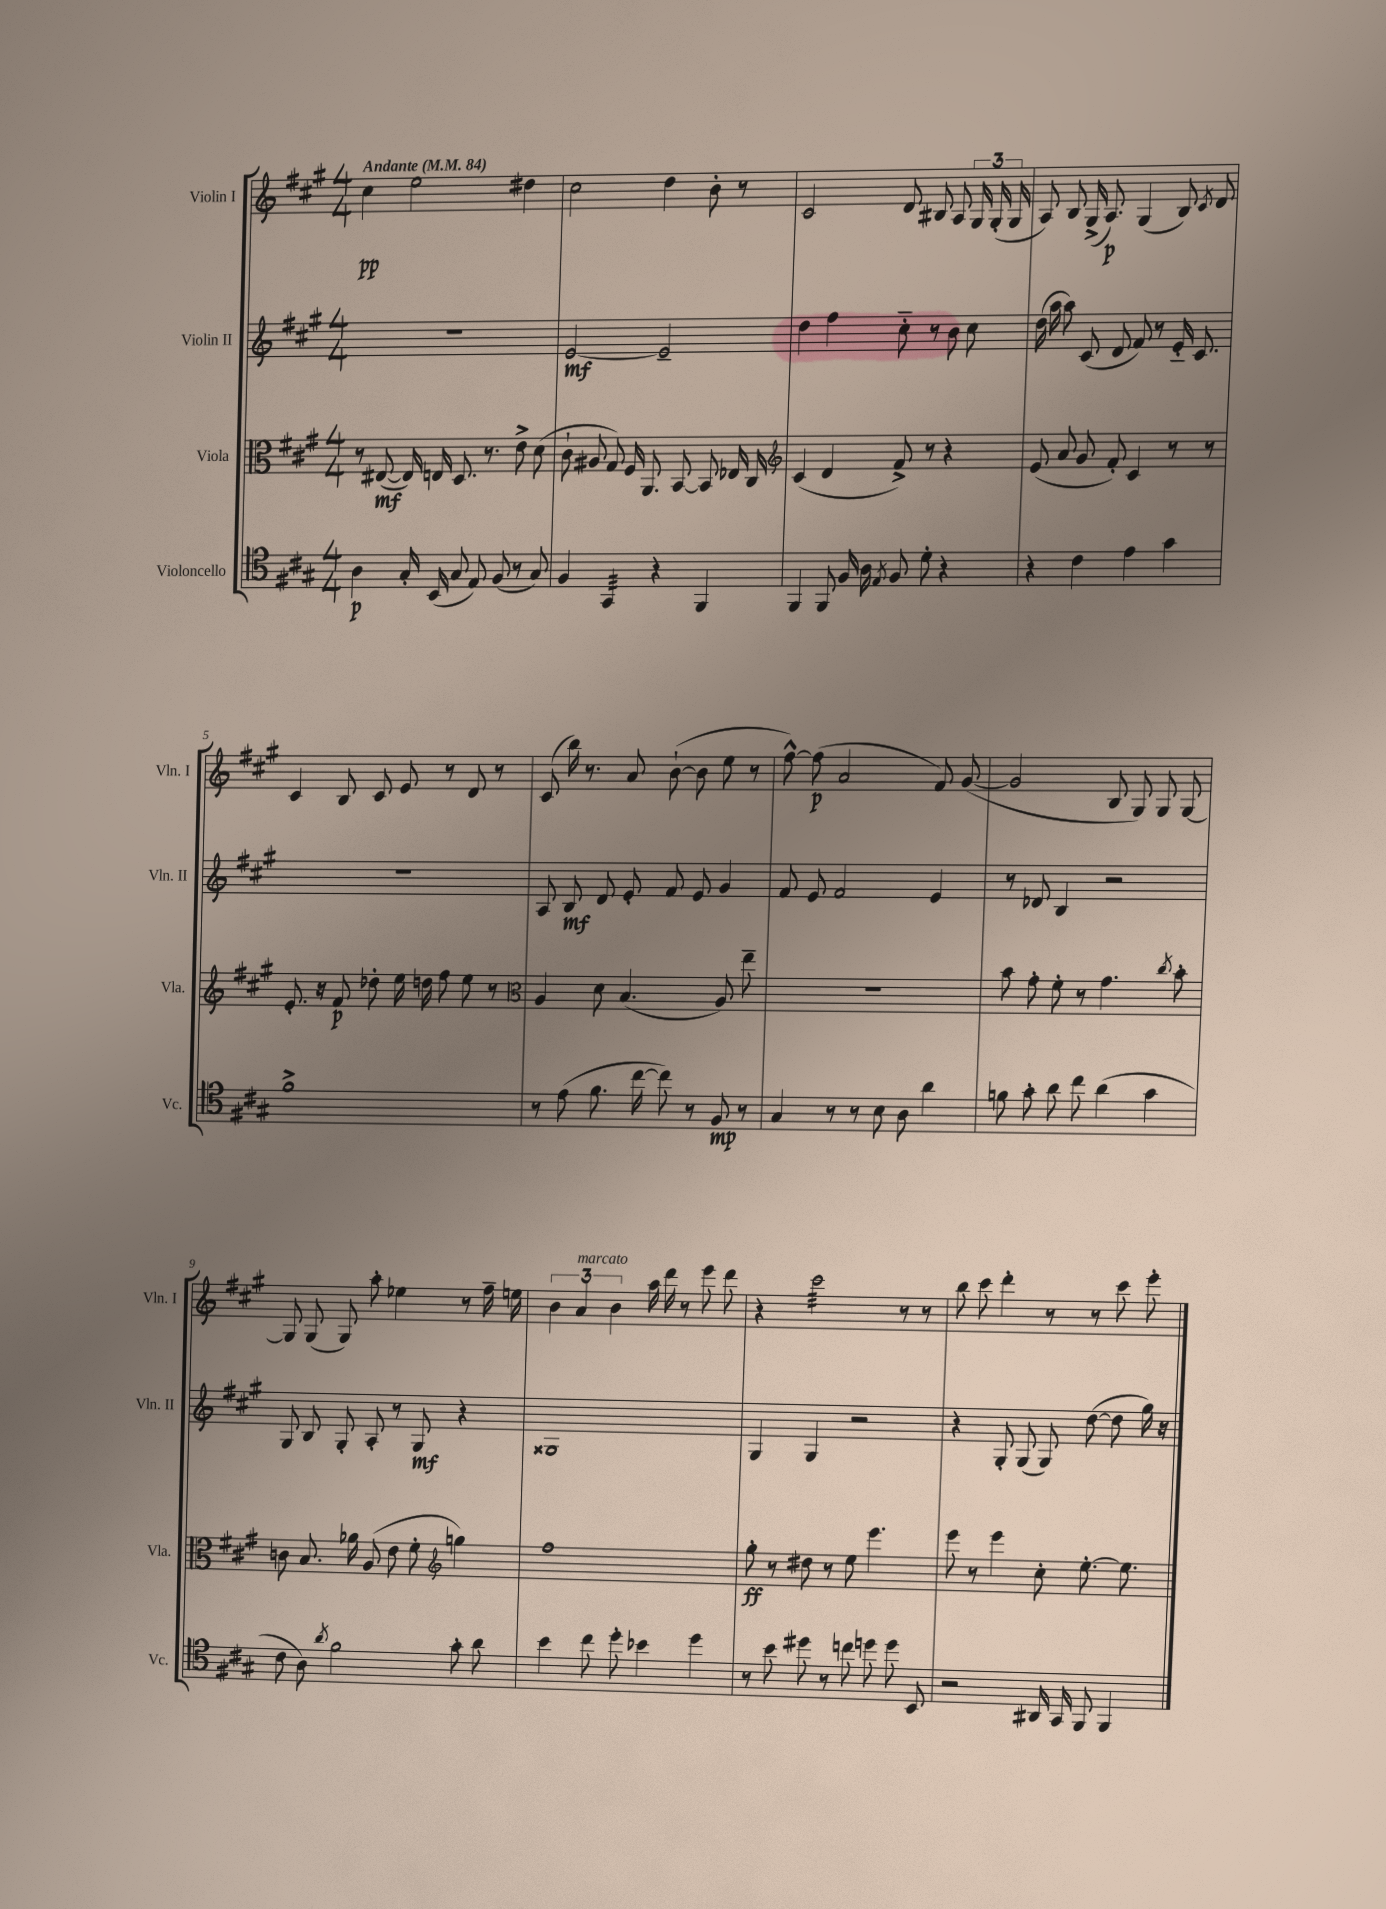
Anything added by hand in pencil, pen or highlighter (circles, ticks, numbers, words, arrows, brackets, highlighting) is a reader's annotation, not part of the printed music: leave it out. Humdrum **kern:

**kern	**kern	**kern	**kern
*staff4	*staff3	*staff2	*staff1
*clefC4	*clefC3	*clefG2	*clefG2
*k[f#c#g#]	*k[f#c#g#]	*k[f#c#g#]	*k[f#c#g#]
*M4/4	*M4/4	*M4/4	*M4/4
*MM84	*MM84	*MM84	*MM84
4A	8r	1r	4cc#
.	([8E#	.	.
16G#'	16E#])	.	2ee
(16BB	16E	.	.
8G#	8.D	.	.
8E)	.	.	.
.	8.r	.	.
(8F#	.	.	.
8r	8e^	.	4dd#
8G#)	(8d	.	.
=	=	=	=
4F#	8c#`	[2e	2cc#
.	8A#	.	.
4GG#	8G#)	.	.
.	16F#	.	.
.	8.AA	.	.
4r	.	2e~]	4dd
.	[8BB	.	.
4FF#	8BB]	.	8b'
.	16E-	.	8r
.	16C#	.	.
=	=	=	=
*	*clefG2	*	*
4FF#	(4c#	4dd	2c#
8FF#	4d	4ff#	.
16F#	.	.	.
16A	.	.	.
8qE	.	.	.
8F#	8f#^)	8cc#'~	8d
8d'	8r	8r	8B#
4r	4r	8b	8A
.	.	8cc#	24G#
.	.	.	(24G#'
.	.	.	24G#
=	=	=	=
4r	(8e	(16dd	8A)
.	.	16aa	.
.	8a	8aa)	8B
4c#	8g#	(8c#	(16G#^
.	.	.	8.A)
.	8f#')	8d	.
4e	4c#	8f#)	(4G#
.	.	8r	.
4g#	8r	16e'~	8B)
.	.	8.c#	.
.	.	.	8qc#
.	8r	.	8d
=	=	=	=
1f#^	8.e'	1r	4c#
.	16r	.	.
.	8f#	.	8B
.	8dd-'	.	8c#
.	16ee	.	8e
.	16dd	.	.
.	8ff#	.	8r
.	8ee	.	8d
.	8r	.	8r
=	=	=	=
*	*clefC3	*	*
8r	4A	8A	(8c#
(8e	.	8B	16bb)
.	.	.	8.r
8.f#	8d	8d	.
.	(4.B	8e'	8a
[16cc#	.	.	.
8cc#])	.	8f#	([8b`
8r	.	8e	8b]
8F#	8A)	4g#	8ee
8r	8ee~	.	8r
=	=	=	=
4G#	1r	8f#	[8ff#^^)
.	.	8e	(8ff#]
8r	.	2f#	2a
8r	.	.	.
8B	.	.	.
8A	.	.	.
4a	.	4e	8f#)
.	.	.	([8g#
=	=	=	=
8f	8b	8r	2g#]
8g#'	8g#'	8d-	.
8a	8f#'	4B	.
8cc#	8r	.	.
(4a	4.g#	2r	8B
.	.	.	8G#)
4g#	.	.	8G#
.	8qcc#	.	.
.	8b'	.	[8G#
=	=	=	=
8c#	8c	8G#	8G#]
8A)	8.B	8B	(8G#
8qa	.	.	.
2f#	.	8G#'	8G#)
.	16a-	.	.
.	(8A	8A'	8aa'
.	8e	8r	4ee-
.	8f#'	8G#	.
*	*clefG2	*	*
8g#'	4gg)	4r	8r
8a	.	.	16ff#~
.	.	.	16ee
=	=	=	=
4b	1ff#	1G##	6b
.	.	.	6a
8cc#	.	.	.
.	.	.	6b
8dd'	.	.	.
4b-	.	.	16aa
.	.	.	16ddd
.	.	.	8r
4dd	.	.	8eee
.	.	.	8ddd
=	=	=	=
8r	8gg#'	4G#	4r
8b	8r	.	.
8dd#	8dd#	4G#	2ccc#
8r	8r	.	.
8cc	8ee	2r	.
8dd	4.eee	.	.
8dd	.	.	8r
8BB	.	.	8r
=	=	=	=
2r	8eee	4r	8bb
.	8r	.	8ccc#
.	4eee	8G#'	4ddd'
.	.	(8G#	.
16AA#	8cc#'	8G#)	8r
16GG#	.	.	.
8FF#	[8.ee'	([8dd	8r
4FF#	.	8dd]	8ccc#
.	8.ee]	.	.
.	.	16gg#)	8eee'
.	.	16r	.
==	==	==	==
*-	*-	*-	*-
